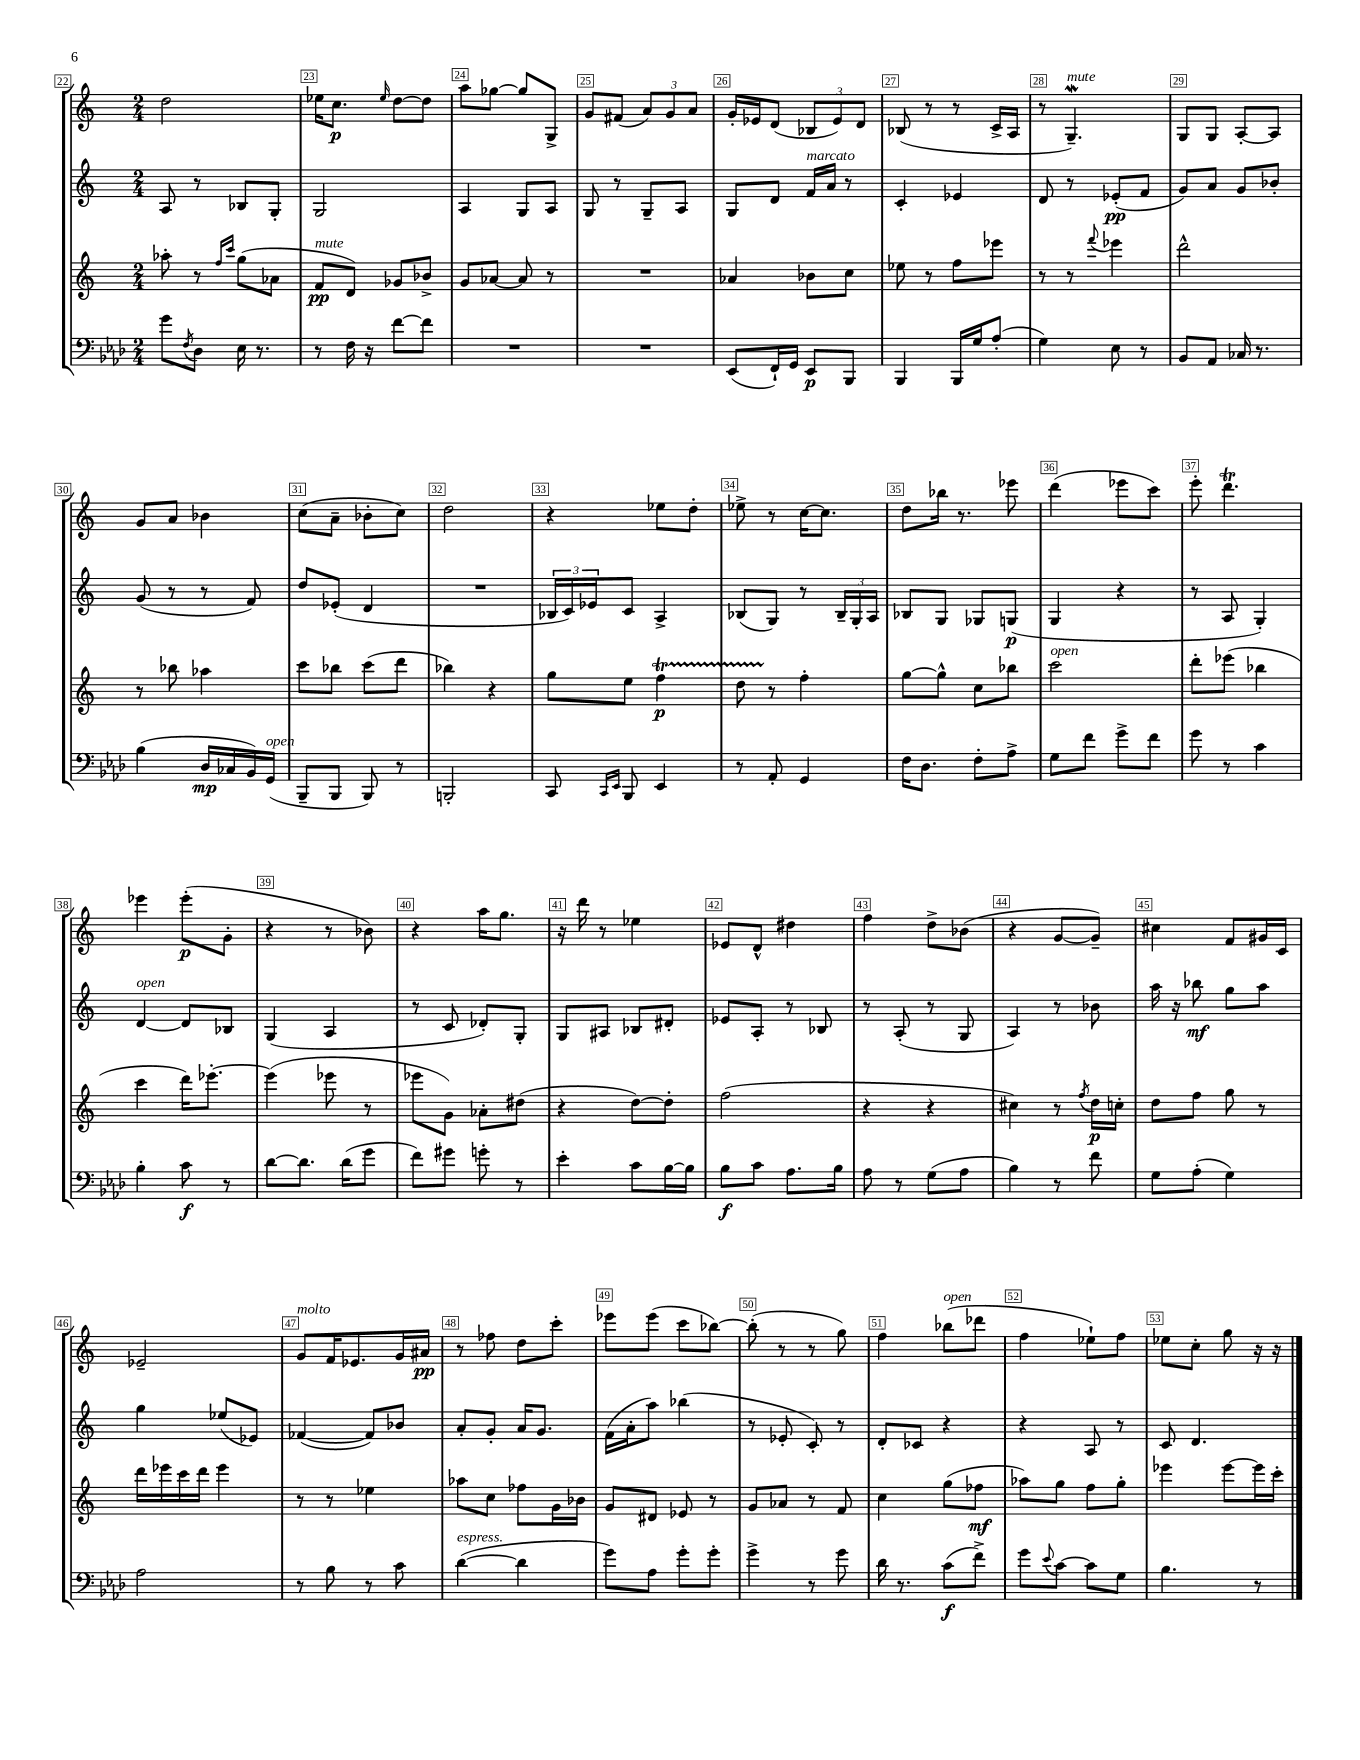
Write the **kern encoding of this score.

**kern	**kern	**kern	**kern
*staff4	*staff3	*staff2	*staff1
*clefF4	*clefG2	*clefG2	*clefG2
*k[b-e-a-d-]	*k[]	*k[]	*k[]
*M2/4	*M2/4	*M2/4	*M2/4
8g	8aa-'	8A	2dd
8qF	.	.	.
8D-	8r	8r	.
.	16qqff	.	.
.	16qqccc	.	.
16E-	(8gg	8B-	.
8.r	.	.	.
.	8a-	8G'	.
=	=	=	=
8r	8f	2G	16ee-
.	.	.	8.cc
16F	8d)	.	.
16r	.	.	.
.	.	.	16qqee-
[8f	8g-	.	[8dd
8f]	8b-^	.	8dd]
=	=	=	=
2r	8g	4A	8aa
.	[8a-	.	[8gg-
.	8a-]	8G	8gg-]
.	8r	8A	8G^
=	=	=	=
2r	2r	8G	8g
.	.	8r	(8f#
.	.	8G~	12a)
.	.	.	12g
.	.	8A	.
.	.	.	12a
=	=	=	=
(8EE-	4a-	8G	16g'
.	.	.	16e-
16FF`)	.	8d	(8d
16GG	.	.	.
8EE-	8b-	16f	12B-
.	.	16a	.
.	.	.	12e-)
8BBB-	8cc	8r	.
.	.	.	12d
=	=	=	=
4BBB-	8ee-	4c'	(8B-
.	8r	.	8r
16BBB-	8ff	4e-	8r
16G	.	.	.
(8A-'	8eee-	.	16c^
.	.	.	16A
=	=	=	=
4G)	8r	8d	8r
.	8r	8r	4.G~)
.	8qqfff	.	.
8E-	4eee-	(8e-'	.
8r	.	8f	.
=	=	=	=
8BB-	2ddd^^	8g)	8G
8AA-	.	8a	8G
16C-	.	8g	[8A'
8.r	.	.	.
.	.	8b-'	8A]
=	=	=	=
(4B-	8r	(8g	8g
.	8bb-	8r	8a
16D-	4aa-	8r	4b-
16C-	.	.	.
16BB-)	.	8f)	.
(16GG	.	.	.
=	=	=	=
8BBB-~	8ccc	8dd	(8cc
8BBB-	8bb-	(8e-'	8a~
8BBB-)	(8ccc	4d	8b-'
8r	8ddd	.	8cc)
=	=	=	=
2BBB'	4bb-)	2r	2dd
.	4r	.	.
=	=	=	=
8CC	8gg	24B-	4r
.	.	24c)	.
.	.	24e-	.
16qqCC	.	.	.
16qqEE-	.	.	.
8BBB-	8ee	8c	.
4EE-	4ff	4A^	8ee-
.	.	.	8dd'
=	=	=	=
8r	8dd	(8B-	8ee-^
8AA-'	8r	8G)	8r
4GG	4ff'	8r	[16cc
.	.	.	8.cc]
.	.	24B-~	.
.	.	24G'	.
.	.	24A	.
=	=	=	=
16F	[8gg	8B-	8dd
8.D-	.	.	.
.	8gg^^]	8G	16bb-
.	.	.	8.r
8F'	8cc	8G-	.
8A-^	8bb-	(8G	8eee-
=	=	=	=
8G	2ccc	4G	(4ddd
8f	.	.	.
8g^	.	4r	8eee-
8f	.	.	8ccc)
=	=	=	=
8g	8ddd'	8r	8eee'
8r	(8eee-	8A	4.ddd
4c	4bb-	4G')	.
=	=	=	=
4B-'	4ccc	[4d	4eee-
8c	16ddd)	8d]	(8eee-'
.	[8.eee-'	.	.
8r	.	8B-	8g'
=	=	=	=
[8d-	(4eee-]	(4G	4r
8.d-]	.	.	.
.	8eee-	4A	8r
(16d-	.	.	.
8g	8r	.	8b-)
=	=	=	=
8f)	8eee-	8r	4r
8g#	8g)	8c	.
8g'	8a-'	8d-')	16aa
.	.	.	8.gg
8r	(8dd#	8G'	.
=	=	=	=
4e-'	4r	8G	16r
.	.	.	16ddd
.	.	8A#	8r
8c	[8dd)	8B-	4ee-
[16B-	8dd']	8d#'	.
16B-]	.	.	.
=	=	=	=
8B-	(2ff	8e-	8e-
8c	.	8A'	8d^^
8.A-	.	8r	4dd#
.	.	8B-	.
16B-	.	.	.
=	=	=	=
8A-	4r	8r	4ff
8r	.	(8A'	.
(8G	4r	8r	8dd^
8A-	.	8G	(8b-
=	=	=	=
4B-)	4cc#)	4A)	4r
8r	8r	8r	[8g
.	8qff	.	.
8f	16dd	8b-	8g~])
.	16cc'	.	.
=	=	=	=
8G	8dd	16aa	4cc#
.	.	16r	.
(8A-'	8ff	8bb-	.
4G)	8gg	8gg	8f
.	8r	8aa	16g#
.	.	.	16c
=	=	=	=
2A-	16ddd	4gg	2e-~
.	16eee-	.	.
.	16ccc	.	.
.	16ddd	.	.
.	4eee-	(8ee-	.
.	.	8e-)	.
=	=	=	=
8r	8r	([4f-	8g
8B-	8r	.	16f
.	.	.	8.e-
8r	4ee-	8f-])	.
8c	.	8b-	16g
.	.	.	16a#
=	=	=	=
([4d-	8aa-	8a'	8r
.	8cc	8g'	8ff-
4d-]	8ff-	16a	8dd
.	.	8.g	.
.	16g	.	8ccc'
.	16b-	.	.
=	=	=	=
8g)	8g	(16f	8eee-
.	.	16a'	.
8A-	8d#	8aa)	(8eee-
8g'	8e-	(4bb-	8ccc
8g'	8r	.	[8bb-)
=	=	=	=
4g^	8g	8r	(8bb-']
.	8a-	8e-'	8r
8r	8r	8c')	8r
8g	8f	8r	8gg)
=	=	=	=
16d-	4cc	8d'	4ff
8.r	.	.	.
.	.	8c-	.
(8c	(8gg	4r	(8bb-
8f^)	8ff-	.	8ddd-
=	=	=	=
8g	8aa-)	4r	4ff
8qqe-	.	.	.
[8c	8gg	.	.
8c]	8ff	8A	8ee-`)
8G	8gg'	8r	8ff
=	=	=	=
4.B-	4eee-	8c	8ee-
.	.	4.d	8cc'
.	[8eee-	.	8gg
8r	16eee-]	.	16r
.	16ccc'	.	16r
==	==	==	==
*-	*-	*-	*-
